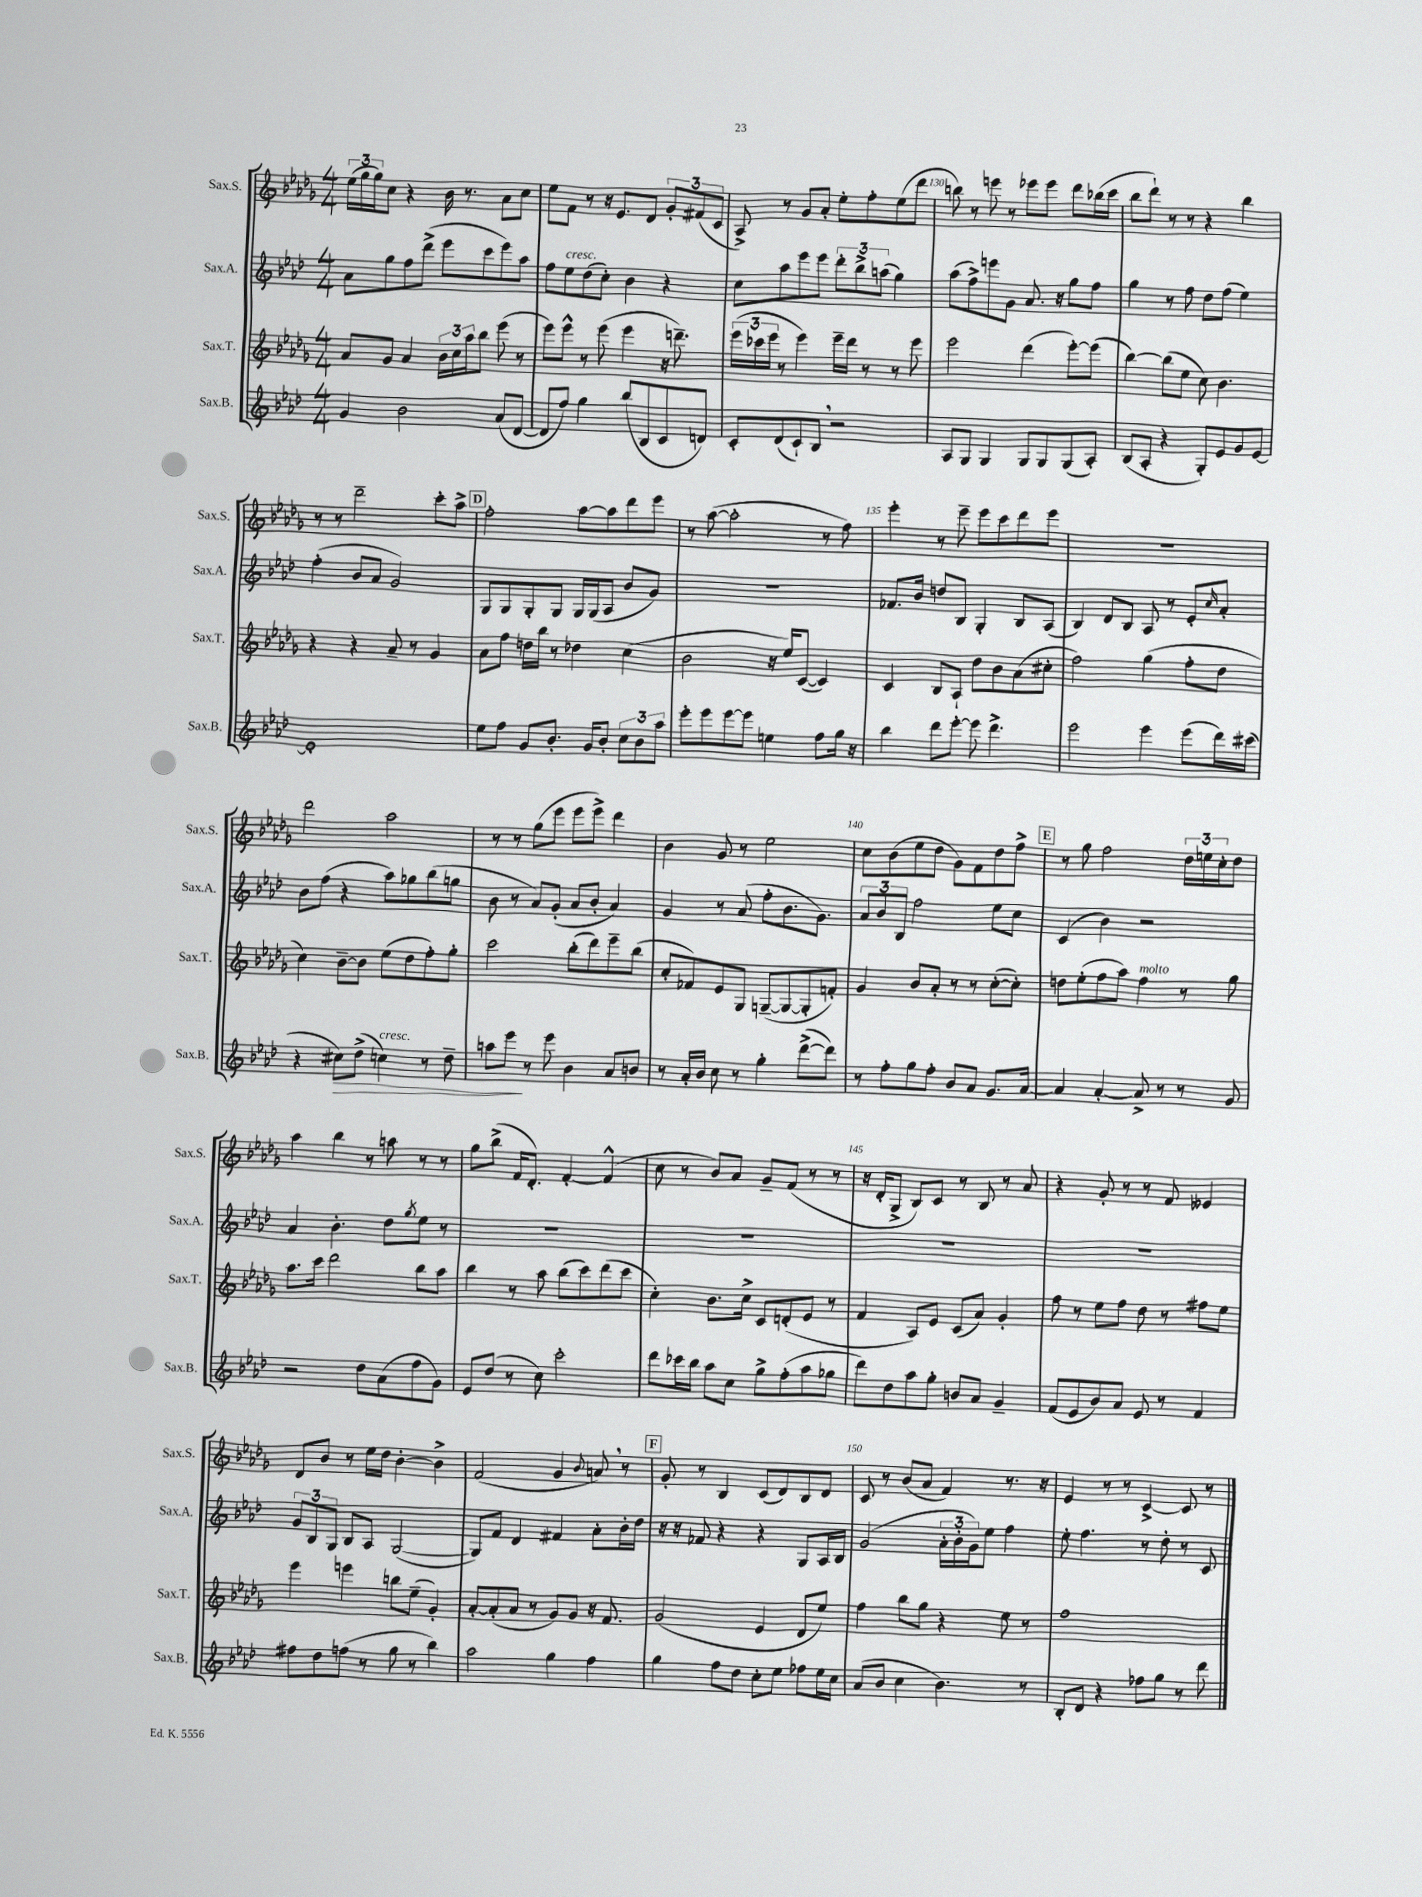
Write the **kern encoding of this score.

**kern	**dynam	**kern	**kern	**kern
*part4	*part4	*part3	*part2	*part1
*staff4	*staff4	*staff3	*staff2	*staff1
*I"Sax.B.	*	*I"Sax.T.	*I"Sax.A.	*I"Sax.S.
*I'Sax.B.	*	*I'Sax.T.	*I'Sax.A.	*I'Sax.S.
*clefG2	*	*clefG2	*clefG2	*clefG2
*k[b-e-a-d-]	*	*k[b-e-a-d-g-]	*k[b-e-a-d-]	*k[b-e-a-d-g-]
*M4/4	*	*M4/4	*M4/4	*M4/4
=127	=127	=127	=127	=127
4g/	.	8a-/L	8a-\L	(24ee-\LL
.	.	.	.	24gg-\
.	.	.	.	24gg-\J)
.	.	8g-/J	8gg\	8cc\J
2b-\	.	4a-/	8ff\	4r
.	.	.	(8ddd-^\J	.
.	.	24b-\LL	8eee-\L	16b-\
.	.	24cc\	.	.
.	.	.	.	8.r
.	.	24aa-\J	.	.
.	.	8bb-\J	8ccc\	.
(8a-/L	.	(8eee-\	8eee-\)	8a-\L
[8d-/J	.	8r	8aa-\J	8cc\J
=128	=128	=128	=128	=128
8d-/L]	.	8eee-\L)	8ff\L	8ee-\L
!	!	!	!LO:TX:a:i:t=cresc.	!
8ff/J)	.	8eee-^^\J	8ee-\	8f\J
4gg\	.	8r	(8dd-\	8r
.	.	(8eee-\	8cc'\J)	16r
.	.	.	.	8.e-/L
(8bb-/L	.	4eee-\	4b-\	.
8B-/	.	.	.	8d-/J
8c/	.	16r	4r	12g-'/L
.	.	8.dddn~\)	.	.
.	.	.	.	(12f#X/
8dn/J)	.	.	.	.
.	.	.	.	12c/J
=129	=129	=129	=129	=129
8c'/L	.	(24eee-\LL	8cc\L	8A-^/)
.	.	24ccc-X\	.	.
.	.	24eee-\JJ	.	.
(8d-/	.	8r	8aa-\	8r
8c`/)	.	4eee-\)	8eee-\	8g-/L
8B-,/J	.	.	8eee-\J	8a-'/J
2r	.	16eee-~\LL	12ddd-'\L	8ee-'\L
.	.	16ddd-\JJ	.	.
.	.	.	12bb-^\	.
.	.	8r	.	8ff'\
.	.	.	(12aan\J	.
.	.	8r	4gg\)	(8ee-\
.	.	8eee-\	.	8ddd-\J
=130	=130	=130	=130	=130
8A-/L	.	2eee-\	(8aa-\L	8bbn\)
8G/J	.	.	8ff^\)	8r
4G/	.	.	8eeen\	8eeen\
.	.	.	8g\J	8r
8G/L	.	(4ddd-\	8.a-/	8eee-X\L
8G/	.	.	.	8eee-\J
.	.	.	16r	.
(8G/	.	[8eee-'\L)	8gg\L	8ddd-\L
8A-'/J)	.	(8eee-\J]	8ff\J	(16bb-X\L
.	.	.	.	16ccc\JJ
=131	=131	=131	=131	=131
(8B-/L	.	[4bb-\)	4gg\	8bb-\L
8A-'/J	.	.	.	8ddd-`\J)
4r	.	(8bb-\L]	8r	8r
.	.	8ee-\J	8ff\	8r
8G'/L)	.	8cc\)	8dd-\L	4r
8e-/	.	4.b-\	(8ff\J	.
8g/	.	.	4ee-\)	4bb-\
[8e-/J	.	.	.	.
!!LO:LB:g=z
=132	=132	=132	=132	=132
1e-']	.	4r	(4ff'\	8r
.	.	.	.	8r
.	.	4r	8b-/L	2ddd-~\
.	.	.	8a-/J	.
.	.	8a-~/	2g/)	.
.	.	8r	.	.
.	.	4g-/	.	8ccc'\L
.	.	.	.	8aa-^\J
!!LO:REH:place=s1:t=D
=133	=133	=133	=133	=133
8ee-\L	.	8a-\L	8G/L	2ff'\
8ff\J	.	8ff\J	8G/	.
8g/L	.	16ddn\LL	8G'/	.
.	.	16bb-\JJ	.	.
8.b-'/J	.	8r	8G/J	.
.	.	4dd-X\	16G/LL	[8aa-\L
16g/KL	.	.	(16G/J	.
8b-'/J	.	.	8A-/J	8aa-\]
12cc\L	.	(4cc\	8b-/L	8ddd-\
12b-\	.	.	.	.
.	.	.	8g/J)	8eee-\J
12aa-\J	.	.	.	.
=134	=134	=134	=134	=134
8eee-'\L	.	2b-\	1r	8r
8eee-\	.	.	.	([8aa-\
[8eee-\	.	.	.	2aa-'\]
8eee-\J]	.	.	.	.
4een\	.	16r	.	.
.	.	16ee-/KL)	.	.
.	.	([8c/J	.	.
8ff\L	.	4c/])	.	8r
16gg\Jk	.	.	.	8ff\)
16r	.	.	.	.
=135	=135	=135	=135	=135
4bb-\	.	4c/	8.f-X/L	4eee-'\
.	.	.	16b-/Jk	.
8ddd-\L	.	8B-/L	8ddn/L	8r
[8eee-'\J	.	8A-`/J	8B-/J	8eee-~\
8eee-\]	.	8dd-\L	4G'/	8eee-\L
4.ddd-^\	.	8b-\	.	8ccc\
.	.	(8a-\	8B-/L	8ddd-\
.	.	8cc#X'\J	(8A-/J	8eee-\J
=136	=136	=136	=136	=136
2eee-\	.	2ff\)	4B-/)	1r
.	.	.	8d-/L	.
.	.	.	8B-/J	.
4eee-\	.	(4gg-\	8A-/	.
.	.	.	8r	.
(8eee-\L	.	8ff'\L	8e-'/L	.
.	.	.	16qqcc/	.
16ddd-\L)	.	8dd-\J	8a-'/J	.
(16ccc#X\JJ	.	.	.	.
!!LO:LB:g=z
=137	=137	=137	=137	=137
4r	.	4cc\)	8b-\L	2ddd-\
.	.	.	(8ff\J	.
!	!LO:HP:b	!	!	!
8cc#X\L)	>	[8b-~\L	4r	.
(8dd-^\J	.	8b-\J]	.	.
!LO:TX:a:i:t=cresc.	!	!	!	!
4ccn\)	.	(8ee-\L	8aa-\L)	2aa-\
.	.	8dd-\	8gg-X\	.
8r	.	8ff'\)	(8bb-\	.
8dd-~\	.	8gg-'\J	8ggn\J	.
=138	=138	=138	=138	=138
8aan\L	.	2ccc\	8b-\	8r
8eee-\J	.	.	8r	8r
8r	]	.	8a-/L)	(8gg-\L
8eee-\	.	.	(8g'/J	8eee-\J
4b-\	.	(8bb-'\L	8a-/L	8eee-\L
.	.	8ddd-\)	8b-'/J	8eee-^\J)
8a-/L	.	8eee-~\	4a-/)	4ddd-\
8bn/J	.	(8bb-\J	.	.
=139	=139	=139	=139	=139
8r	.	8cc'/L	4g/	4b-\
16a-'/LL	.	8f-X/)	.	.
16b-/JJ	.	.	.	.
8cc\	.	8e-/	8r	8g-/
8r	.	8G-/J	(8a-/	8r
4gg'\	.	([8Gn~/L	8ff'\L	2ee-\
.	.	8G/_	8.b-\	.
([8ddd-^\L	.	8G'/]	.	.
.	.	.	8.g\J)	.
8ddd-\J])	.	8fn'/J)	.	.
=140	=140	=140	=140	=140
8r	.	4g-/	12a-/L	8cc\L
.	.	.	12b-/	.
8ff'\L	.	.	.	(8b-\
.	.	.	12B-/J	.
8gg\	.	8b-/L	2ff\	8ee-\
8ff'\J	.	8a-'/J	.	8dd-\J
8b-/L	.	8r	.	8g-\L)
8a-/J	.	8r	.	8f\
8.g/L	.	([8cc'\L	8ee-\L	8dd-\
.	.	8cc'\J])	8cc\J	8ff^\J
[16a-/Jk	.	.	.	.
!!LO:REH:place=s1:t=E
=141	=141	=141	=141	=141
4a-/]	.	8ddn\L	(4c/	8r
.	.	(8ee-'\	.	8gg-\
[4a-'/	.	8ff\	4b-\)	2ff\
.	.	8aa-\J)	.	.
!	!	!LO:TX:a:i:t=molto	!	!
8a-^/]	.	4ff\	2r	.
8r	.	.	.	.
8r	.	8r	.	24dd-\LL
.	.	.	.	24een\
.	.	.	.	24cc'\J
8g/	.	8gg-\	.	8dd-\J
!!LO:LB:g=z
=142	=142	=142	=142	=142
2r	.	8.aa-\L	4a-/	4aa-\
.	.	16ccc\Jk	.	.
.	.	2ddd-\	4.b-'\	4bb-\
8dd-\L	.	.	.	8r
(8a-\	.	.	8dd-\L	8aan\
.	.	.	8qgg/	.
8ff\	.	8bb-\L	8ee-\J	8r
8g\J)	.	8aa-\J	8r	8r
=143	=143	=143	=143	=143
8e-/L	.	4bb-\	1r	8gg-\L
(8dd-/J	.	.	.	(8bb-^\J
8r	.	8r	.	16f/KL
.	.	.	.	8.d-'/J)
8cc\)	.	8aa-\	.	.
2ccc'\	.	(8bb-\L	.	[4f'/
.	.	8ccc\)	.	.
.	.	(8ddd-\	.	(4f^^/]
.	.	8ccc\J	.	.
=144	=144	=144	=144	=144
8ddd-\L	.	4cc'\)	1r	8cc\
16ccc-X\L	.	.	.	8r
16bb-\JJ	.	.	.	.
8aa-\L	.	8.b-\L	.	8b-/L)
8cc\J	.	.	.	8a-/J
.	.	16cc^\Jk	.	.
8gg^\L	.	8c/L	.	8g-~/L
(8ff'\	.	(8dn'/	.	(8f/J
8aa-\	.	8e-/J	.	8r
8gg-X\J	.	8r	.	8r
=145	=145	=145	=145	=145
8ddd-\L)	.	4f/	1r	16r
.	.	.	.	16d-'/KL
8dd-\	.	.	.	8G-^/J
8aa-\	.	8A-/L)	.	8B-/L)
8gg'\J	.	8e-/J	.	8c/J
8bn/L	.	(8c/L	.	8r
8a-/J	.	8a-/J)	.	8B-/
4g~/	.	4g-'/	.	8r
.	.	.	.	8a-/
=146	=146	=146	=146	=146
(8f/L	.	8ff\	1r	4r
8e-/	.	8r	.	.
8b-/)	.	8ee-\L	.	8g-'/
8a-/J	.	8ff\J	.	8r
8e-/	.	8dd-\	.	8r
8r	.	8r	.	8f/
4f/	.	8ff#X\L	.	4e--X/
.	.	8ee-\J	.	.
!!LO:LB:g=z
=147	=147	=147	=147	=147
8ff#X\L	.	4eee-\	12g/L	8d-/L
.	.	.	12B-/	.
8dd-\	.	.	.	8b-/J
.	.	.	12G/J	.
(8ffn\J	.	4eeen\	8B-/L	8r
8r	.	.	8A-/J	16ee-\LL
.	.	.	.	16dd-\JJ
8gg\	.	8bbn\L	([2G/	[4b-'\
8r	.	(8ee-~\J	.	.
4bb-\)	.	4g-'/)	.	4b-^\]
=148	=148	=148	=148	=148
2aa-\	.	[8a-'/L	8G/L])	(2f/
.	.	(8a-'/]	8f/J	.
.	.	8a-/J	4d-/	.
.	.	8r	.	.
4gg\	.	8g-/L)	4f#X/	4g-/
.	.	8g-/J	.	.
.	.	.	.	8qqb-/
4ff\	.	16r	8a-'\L	8an,/)
.	.	8.f/	.	.
.	.	.	16b-'\L	8r
.	.	.	16dd-\JJ	.
!!LO:REH:place=s1:t=F
=149	=149	=149	=149	=149
4gg\	.	(2g-/	16r	8g-'/
.	.	.	16r	.
.	.	.	8f-X/	8r
8ff\L	.	.	4r	4B-/
8dd-\J	.	.	.	.
8cc'\L	.	4e-/	4r	(8c/L
8ee-\J	.	.	.	8d-/)
8ff-X\L	.	8d-/L	8G/L	8B-/
16ee-\L	.	8ee-/J)	16A-/L	8d-/J
16cc\JJ	.	.	16B-/JJ	.
=150	=150	=150	=150	=150
(8a-/L	.	4ff\	(2g/	8c/
8b-/J	.	.	.	8r
4cc\	.	8bb-\L	.	(8b-/L
.	.	8gg-\J	.	8a-/J
4.b-\)	.	4r	24a-'\LL	4f/)
.	.	.	24b-'\	.
.	.	.	24g\J)	.
.	.	.	8ee-\J	.
.	.	8ee-\	4ff\	8.r
8r	.	8r	.	.
.	.	.	.	16r
=151	=151	=151	=151	=151
8B-'/L	.	1ff	8ee-'\	4e-/
8d-/J	.	.	4.ff\	.
4r	.	.	.	8r
.	.	.	.	8r
8ff-X\L	.	.	8r	[4c^/
8gg\J	.	.	8dd-'\	.
8r	.	.	8r	8c/]
8ddd-\	.	.	8c/	8r
==	==	==	==	==
*-	*-	*-	*-	*-
